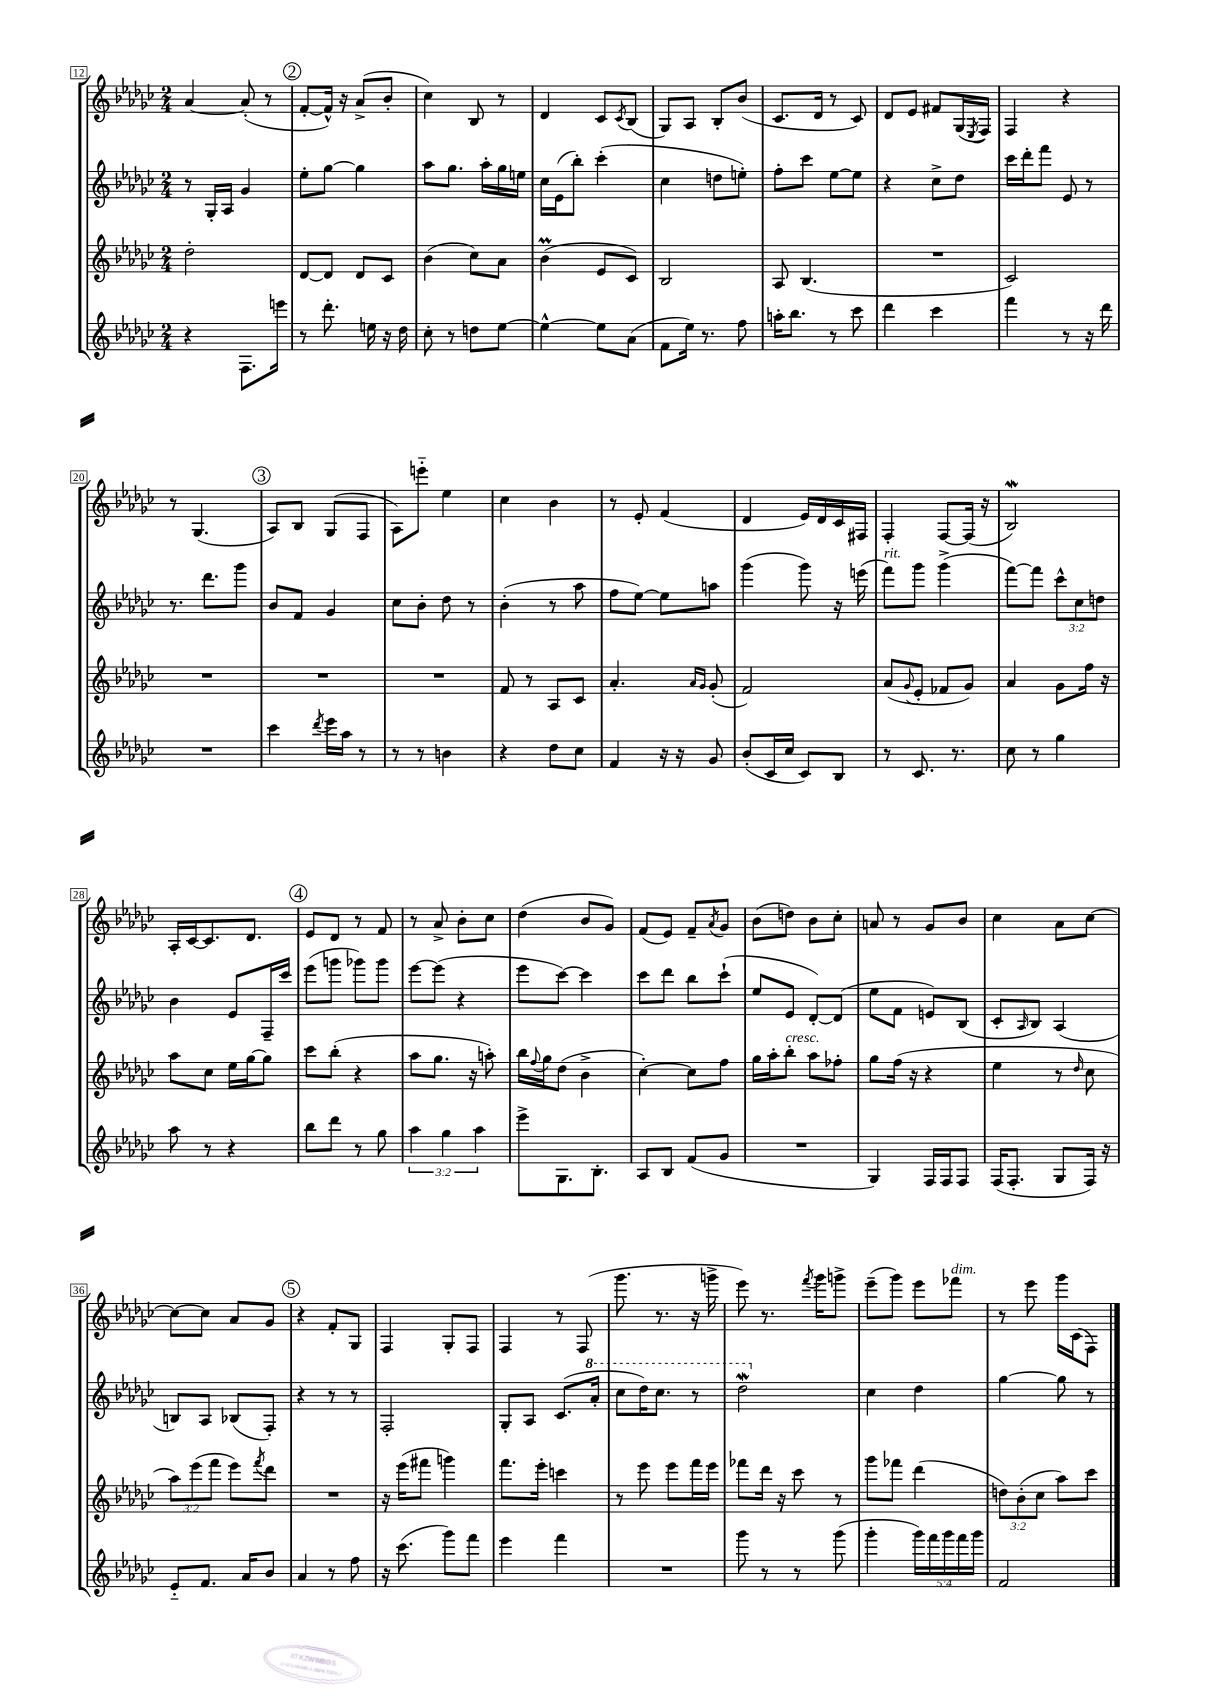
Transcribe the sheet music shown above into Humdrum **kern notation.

**kern	**kern	**kern	**kern
*staff4	*staff3	*staff2	*staff1
*clefG2	*clefG2	*clefG2	*clefG2
*k[b-e-a-d-g-c-]	*k[b-e-a-d-g-c-]	*k[b-e-a-d-g-c-]	*k[b-e-a-d-g-c-]
*M2/4	*M2/4	*M2/4	*M2/4
4r	2dd-'	8r	[4a-
.	.	16G-'	.
.	.	16A-	.
8.F	.	4g-	(8a-']
.	.	.	8r
16eee	.	.	.
=	=	=	=
8r	[8d-	8ee-'	[8f'
8.ddd-'	8d-]	[8gg-	16f^^])
.	.	.	16r
.	8d-	4gg-]	(8a-^
16ee	.	.	.
16r	8c-	.	8b-'
16dd-	.	.	.
=	=	=	=
8cc-'	(4b-	8aa-	4cc-)
8r	.	8.gg-	.
8dd	8cc-)	.	8B-
.	.	16aa-'	.
[8ee-	8a-	16gg-	8r
.	.	16ee	.
=	=	=	=
4ee-^^_	(4b-	16cc-	4d-
.	.	(16e-	.
.	.	8bb-')	.
8ee-]	8e-	(4ccc-'	8c-
.	.	.	8qc-
(8a-	8c-)	.	(8B-
=	=	=	=
8f	2B-	4cc-	8G-)
16ee-)	.	.	8A-
8.r	.	.	.
.	.	8dd	8B-'
8ff	.	8ee')	(8b-
=	=	=	=
16aa'	8A-	8ff'	8.c-
8.bb-	.	.	.
.	(4.B-	8ccc-	.
.	.	.	16d-
8r	.	[8ee-	8r
8ccc-	.	8ee-]	8c-)
=	=	=	=
4ddd-	2r	4r	8d-
.	.	.	8e-
4ccc-	.	8cc-^	8f#
.	.	8dd-	(16G-
.	.	.	8qE-
.	.	.	16F)
=	=	=	=
4fff	2c-)	16ccc-	4F
.	.	16ddd-'	.
.	.	8fff	.
8r	.	8e-	4r
16r	.	8r	.
16ddd-	.	.	.
=	=	=	=
2r	2r	8.r	8r
.	.	.	(4.G-
.	.	8.ddd-	.
.	.	8ggg-	.
=	=	=	=
4ccc-	2r	8b-	8A-)
.	.	8f	8B-
8qddd-	.	.	.
16eee-	.	4g-	(8G-
16aa-	.	.	.
8r	.	.	8F
=	=	=	=
8r	2r	8cc-	8A-)
8r	.	8b-'	8eee'~
4b	.	8dd-	4ee-
.	.	8r	.
=	=	=	=
4r	8f	(4b-'	4cc-
.	8r	.	.
8dd-	8A-	8r	4b-
8cc-	8c-	8aa-	.
=	=	=	=
4f	4.a-'	8ff	8r
.	.	[8ee-)	8e-'
16r	.	8ee-]	(4f
16r	.	.	.
.	16qqa-	.	.
.	16qqg-	.	.
8g-	(8g-'	8aa	.
=	=	=	=
(8b-'	2f)	(4ggg-	4d-
16c-	.	.	.
16cc-	.	.	.
8c-)	.	8ggg-)	16e-)
.	.	.	16d-
8B-	.	16r	16c-
.	.	(16eee	16F#
=	=	=	=
8r	(8a-	8fff)	4F'
.	8qqg-	.	.
8.c-	8e-'	8ggg-	.
.	8f-	(4ggg-^	[8F
8.r	.	.	.
.	8g-)	.	(16F]
.	.	.	16r
=	=	=	=
8cc-	4a-	[8fff)	2B-)
8r	.	8fff]	.
4gg-	8g-	12ccc-^^	.
.	.	12cc-	.
.	16ff	.	.
.	.	12dd	.
.	16r	.	.
=	=	=	=
8aa-	8aa-	4b-	16A-'
.	.	.	[16c-
8r	8cc-	.	8.c-]
4r	16ee-	8e-	.
.	[16gg-	.	8.d-
.	8gg-]	16F~	.
.	.	16ccc-	.
=	=	=	=
8bb-	8ccc-	(8eee-	8e-
8ddd-	(8bb-'	8ggg	8d-
8r	4r	8ggg-)	8r
8gg-	.	8ggg-	8f
=	=	=	=
6aa-	8aa-	[8eee-	8r
.	8.gg-	(8eee-]	8a-^
6gg-	.	.	.
.	.	4r	8b-'
.	16r	.	.
6aa-	.	.	.
.	8aa')	.	8cc-
=	=	=	=
8eee-^	16bb-	8eee-	(4dd-
.	8qqff	.	.
.	16gg-	.	.
8.G-	(8dd-	[8ccc-)	.
.	4b-^	4ccc-]	8b-
8.B-'	.	.	.
.	.	.	8g-)
=	=	=	=
8A-	[4cc-')	8ccc-	(8f
8B-	.	8ddd-	8e-)
(8f	8cc-]	8bb-	8f~
.	.	.	8qa-
8g-	8ff	(8ccc-`	8g-
=	=	=	=
2r	16gg-	8ee-	(8b-
.	16aa-'	.	.
.	8bb-'	8e-	8dd)
.	8aa-	[8d-')	8b-
.	8ff-'	(8d-]	8cc-'
=	=	=	=
4G-)	8gg-	8ee-	8a
.	(16ff	8f	8r
.	16r	.	.
16F	4r	8e)	8g-
16F	.	.	.
8F	.	(8B-	8b-
=	=	=	=
(16F	4ee-	8c-'	4cc-
8.F'	.	.	.
.	.	16qqA-	.
.	.	8B-)	.
8G-	8r	(4A-	8a-
.	16qqdd-	.	.
16F)	8cc-	.	[8cc-
16r	.	.	.
=	=	=	=
8e-'~	12aa-)	8B)	8cc-_
.	(12eee-	.	.
8.f	.	8A-	8cc-]
.	12fff	.	.
.	8eee-)	(8B-	8a-
16a-	.	.	.
.	8qfff	.	.
8b-	8ddd-	8F')	8g-
=	=	=	=
4a-	2r	4r	4r
8r	.	8r	8f'
8ff	.	8r	8G-
=	=	=	=
16r	16r	2F'	4F
(8.ccc-	(16eee-	.	.
.	8fff#	.	.
8ggg-)	4ggg)	.	8G-'
8fff	.	.	8F
=	=	=	=
4eee-	8.fff	8G-'	4F
.	.	8A-	.
.	16eee-'	.	.
4fff	4ccc	(8.c-	8r
.	.	.	(8F
.	.	16aa-'	.
=	=	=	=
2r	8r	8ccc-	8.ggg-
.	8eee-	16ddd-)	.
.	.	8.ccc-	8.r
.	8eee-	.	.
.	16fff	8r	16r
.	16eee-	.	16ggg^
=	=	=	=
8ggg-	8fff-	2ddd-	8eee-)
8r	16ddd-	.	8.r
.	16r	.	.
8r	8ccc-	.	.
.	.	.	8qfff
.	.	.	16ggg-
(8ggg-	8r	.	8ggg^
=	=	=	=
4ggg-'	8ggg-	4cc-	(8eee-~
.	8fff-	.	8ggg-)
20ggg-)	(4ddd-	4dd-	8eee-
20fff	.	.	.
20ggg-	.	.	.
.	.	.	8fff-
20fff	.	.	.
20ggg-	.	.	.
=	=	=	=
2f	12dd)	[4gg-	8r
.	(12b-'	.	.
.	.	.	8eee-
.	12cc-	.	.
.	8aa-)	8gg-]	16ggg-
.	.	.	(16c-
.	8ccc-	8r	8F)
==	==	==	==
*-	*-	*-	*-
